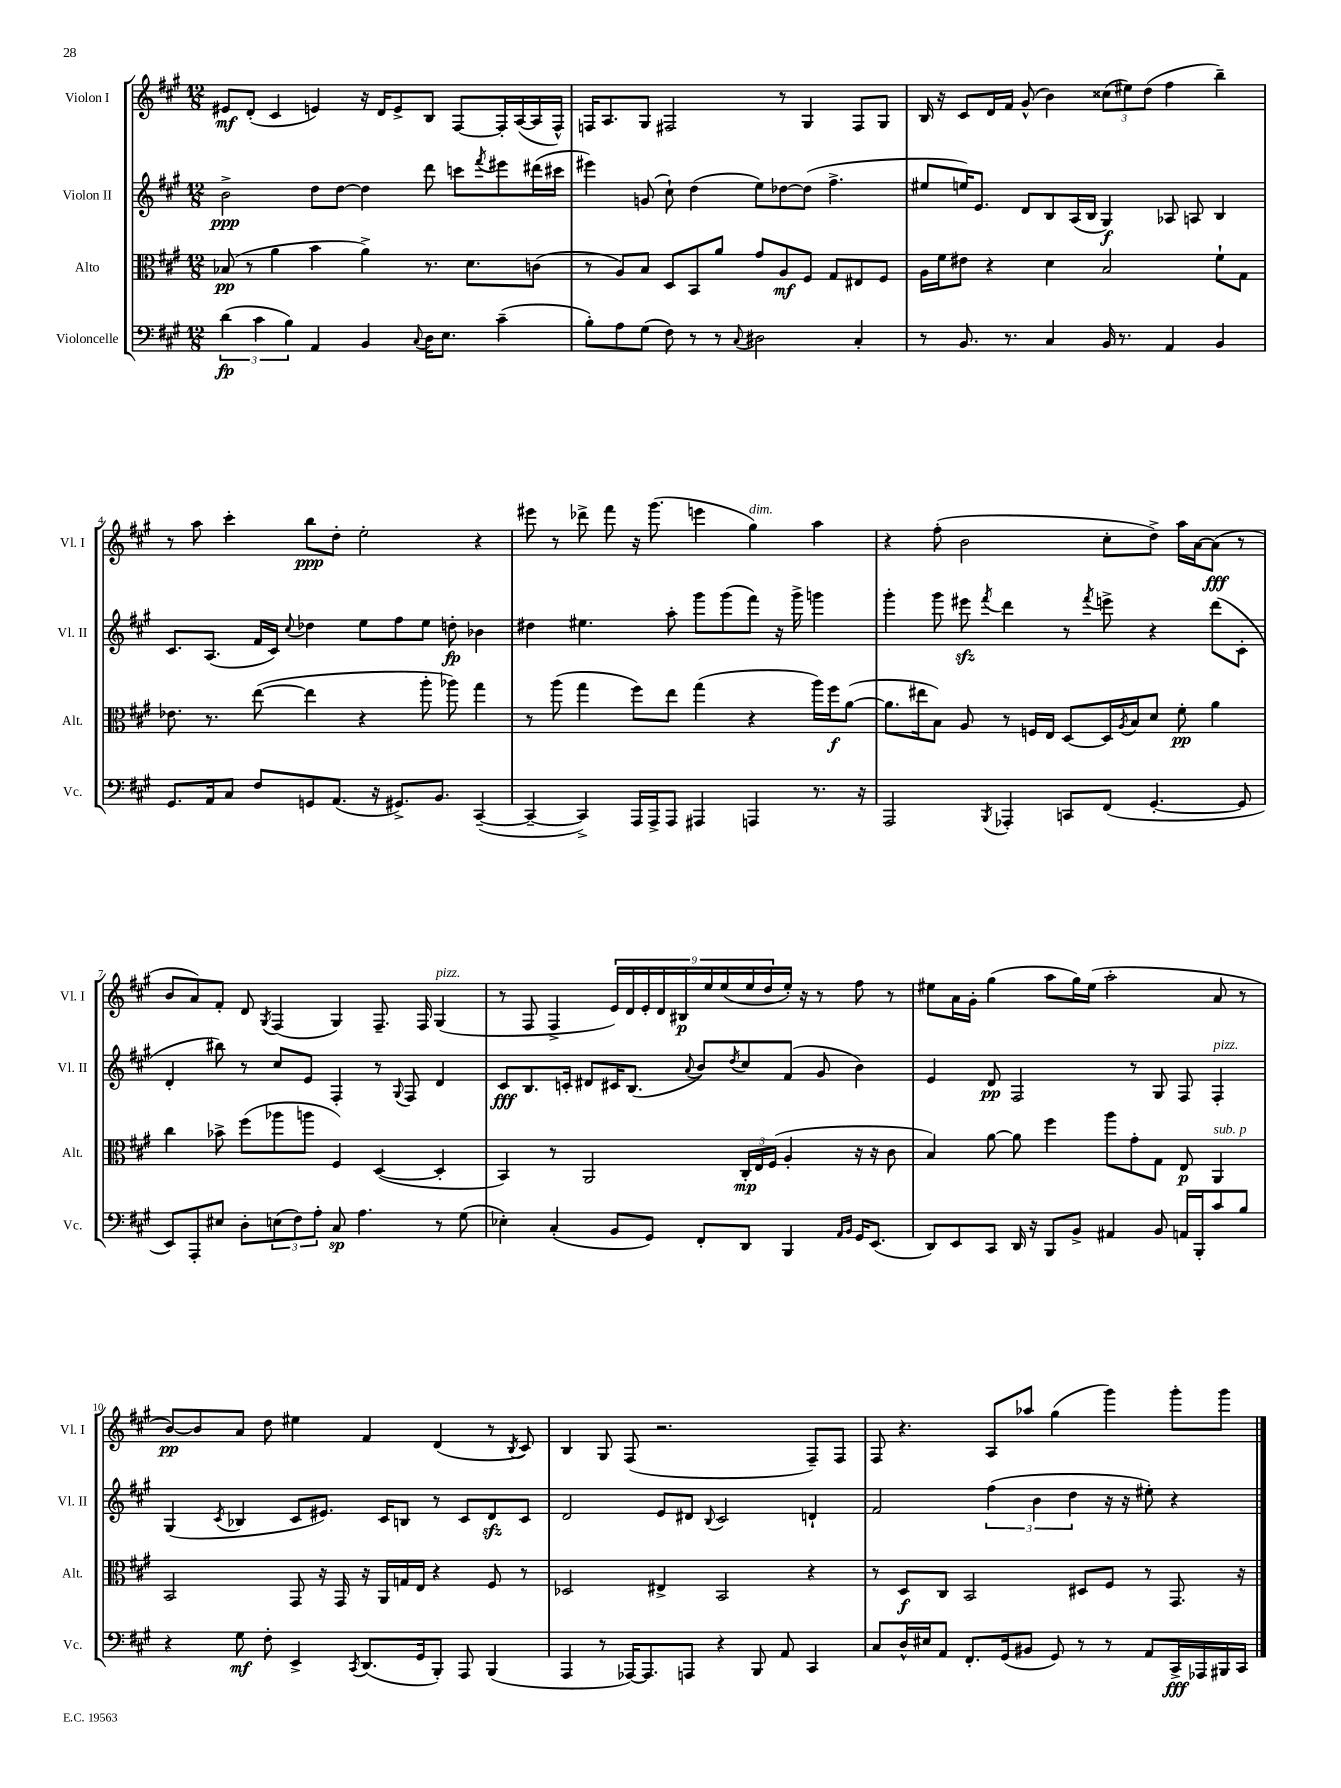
<<
\new StaffGroup <<
\new Staff = "s0" \with { instrumentName = "Violon I" shortInstrumentName = "Vl. I" } {
    \clef treble \key a \major \numericTimeSignature \time 12/8
    eis'8\mf d'8-.( cis'4 e'4) r16 d'16 e'8-> b8 fis8~ fis16-. a16~( a16 fis16-^) |
    f16 a8. gis8 fis2 r8 gis4 fis8 gis8 |
    b16 r16 cis'8 d'16 fis'16 gis'8-^( b'4) \tuplet 3/2 { cisis''8( eis''8) d''8( } fis''4 b''4--) |
    r8 a''8 cis'''4-. b''8\ppp d''8-. e''2-. r4 |
    eis'''8 r8 des'''8-> fis'''8 r16 gis'''8.( e'''4 gis''4^\markup { \italic "dim." }) a''4 |
    r4 fis''8-.( b'2 cis''8-. d''8->) a''16 a'16~ a'8\fff( r8 |
    b'8 a'8) fis'8-. d'8 \acciaccatura { gis8 } fis4( gis4) fis8.-- fis16 gis4^\markup { \italic "pizz." }( |
    r8 fis8 fis4-> \tuplet 9/8 { e'16) d'16 e'16-. d'16 bis16\p e''16 e''16( e''16 d''16 } e''16-.) r16 r8 fis''8 r8 |
    eis''8 a'16 gis'16-. gis''4( a''8 gis''16) eis''16( a''2-. a'8 r8 |
    b'8~\pp) b'8 a'8 d''8 eis''4 fis'4 d'4( r8 \acciaccatura { b8 } cis'8) |
    b4 gis8 fis8( r2. fis8--) fis8 |
    fis8 r4. a8 aes''8 gis''4( gis'''4) gis'''8-. gis'''8 \bar "|." |
}
\new Staff = "s1" \with { instrumentName = "Violon II" shortInstrumentName = "Vl. II" } {
    \clef treble \key a \major \numericTimeSignature \time 12/8
    b'2->\ppp d''8 d''8~ d''4 d'''8 c'''8 \acciaccatura { fis'''8 } eis'''8 dis'''16( cis'''16 |
    eis'''4) g'8( cis''8-!) d''4( e''8) des''8~ des''8( fis''4.-> |
    eis''8 e''16) e'8. d'8 b8 a16( b16 gis4\f) aes8 a8 b4 |
    cis'8. a8.( fis'16 cis'16) \appoggiatura { cis''8 } des''4 e''8 fis''8 e''8 d''8-.\fp bes'4 |
    dis''4 eis''4. a''8-. gis'''8 gis'''8( fis'''8) r16 gis'''16-> g'''4 |
    gis'''4-. gis'''8 eis'''8\sfz \acciaccatura { fis'''8 } d'''4 r8 \acciaccatura { fis'''8 } e'''8-> r4 d'''8( cis'8-. |
    d'4-. bis''8) r8 cis''8 e'8 fis4-. r8 \appoggiatura { gis8 } fis8 d'4 |
    cis'8\fff b8. c'16-. dis'8 cis'16 b8.( \appoggiatura { a'8 } b'8) \acciaccatura { d''8 } cis''8 fis'8( gis'8 b'4) |
    e'4 d'8\pp fis2 r8 gis8 fis8 fis4-.^\markup { \italic "pizz." } |
    gis4( \acciaccatura { cis'8 } bes4 cis'8 eis'8.) cis'16 b8 r8 cis'8 d'8\sfz cis'8 |
    d'2 e'8 dis'8 \appoggiatura { b8 } cis'2 d'4-! |
    fis'2 \tuplet 3/2 { fis''4( b'4 d''4 } r16 r16 eis''8-.) r4 \bar "|." |
}
\new Staff = "s2" \with { instrumentName = "Alto" shortInstrumentName = "Alt." } {
    \clef alto \key a \major \numericTimeSignature \time 12/8
    bes8\pp( r8 a'4 b'4 a'4->) r8. d'8. c'8( |
    r8 a8) b8 d8 b,8 a'8 gis'8 a8\mf fis8 gis8 eis8 fis8 |
    a16 fis'16 eis'8 r4 d'4 b2 fis'8-! gis8 |
    ees'8. r8. e''8~( e''4 r4 a''8-. aes''8) gis''4 |
    r8 a''8( gis''4 fis''8) e''8 gis''4( r4 a''16) fis''16\f a'8~( |
    a'8. eis''16 b8) a8 r8 f16 e16 d8~ d16 \acciaccatura { a8 } b16 d'8 fis'8-.\pp a'4 |
    cis''4 bes'8-> fis''8( aes''8 a''8 fis4) d4~( d4-. |
    b,4) r8 a,2 \tuplet 3/2 { cis16-.\mp e16 fis16( } a4-. r16 r16 cis'8 |
    b4) a'8~ a'8 fis''4 a''8 gis'8-. gis8 e8\p a,4^\markup { \italic "sub. p" } |
    b,2 gis,8 r16 gis,16 r16 a,16 g16 e16 r4 fis8 r8 |
    des2 eis4-> b,2 r4 |
    r8 d8\f cis8 b,2 dis8 fis8 r8 gis,8. r16 \bar "|." |
}
\new Staff = "s3" \with { instrumentName = "Violoncelle" shortInstrumentName = "Vc." } {
    \clef bass \key a \major \numericTimeSignature \time 12/8
    \tuplet 3/2 { d'4\fp( cis'4 b4) } a,4 b,4 \appoggiatura { cis8 } d16 e8. cis'4--( |
    b8-.) a8 gis8( fis8) r8 r8 \appoggiatura { cis8 } dis2 cis4-. |
    r8 b,8. r8. cis4 b,16 r8. a,4 b,4 |
    gis,8. a,16 cis8 fis8 g,8 a,8.( r16 gis,8.->) b,8. cis,4~--( |
    cis,4~-- cis,4->) a,,16 a,,16-> a,,8 ais,,4 a,,4 r8. r16 |
    a,,2 \acciaccatura { b,,8 } aes,,4-. c,8 fis,8( gis,4.~-. gis,8 |
    e,8) a,,8-. eis8 d8-. \tuplet 3/2 { e8( fis8) a8-. } cis8\sp a4. r8 gis8( |
    ees4-.) cis4-.( b,8 gis,8) fis,8-. d,8 b,,4 \grace { a,16 b,16 } gis,16 e,8.( |
    d,8) e,8 cis,8 d,16 r16 b,,8 b,8-> ais,4 b,8 a,16 b,,16-. cis'8 b8 |
    r4 gis8\mf fis8-. e,4-> \acciaccatura { cis,8 } d,8.( gis,16 b,,8-.) a,,8 b,,4( |
    a,,4 r8 aes,,16~) aes,,8. a,,8 r4 b,,8 a,8 cis,4 |
    cis8 d16-^ eis16 a,8 fis,8.-. gis,16( bis,8 gis,8) r8 r8 a,8 cis,16->\fff aes,,16 bis,,16 cis,16 \bar "|." |
}
>>
>>
